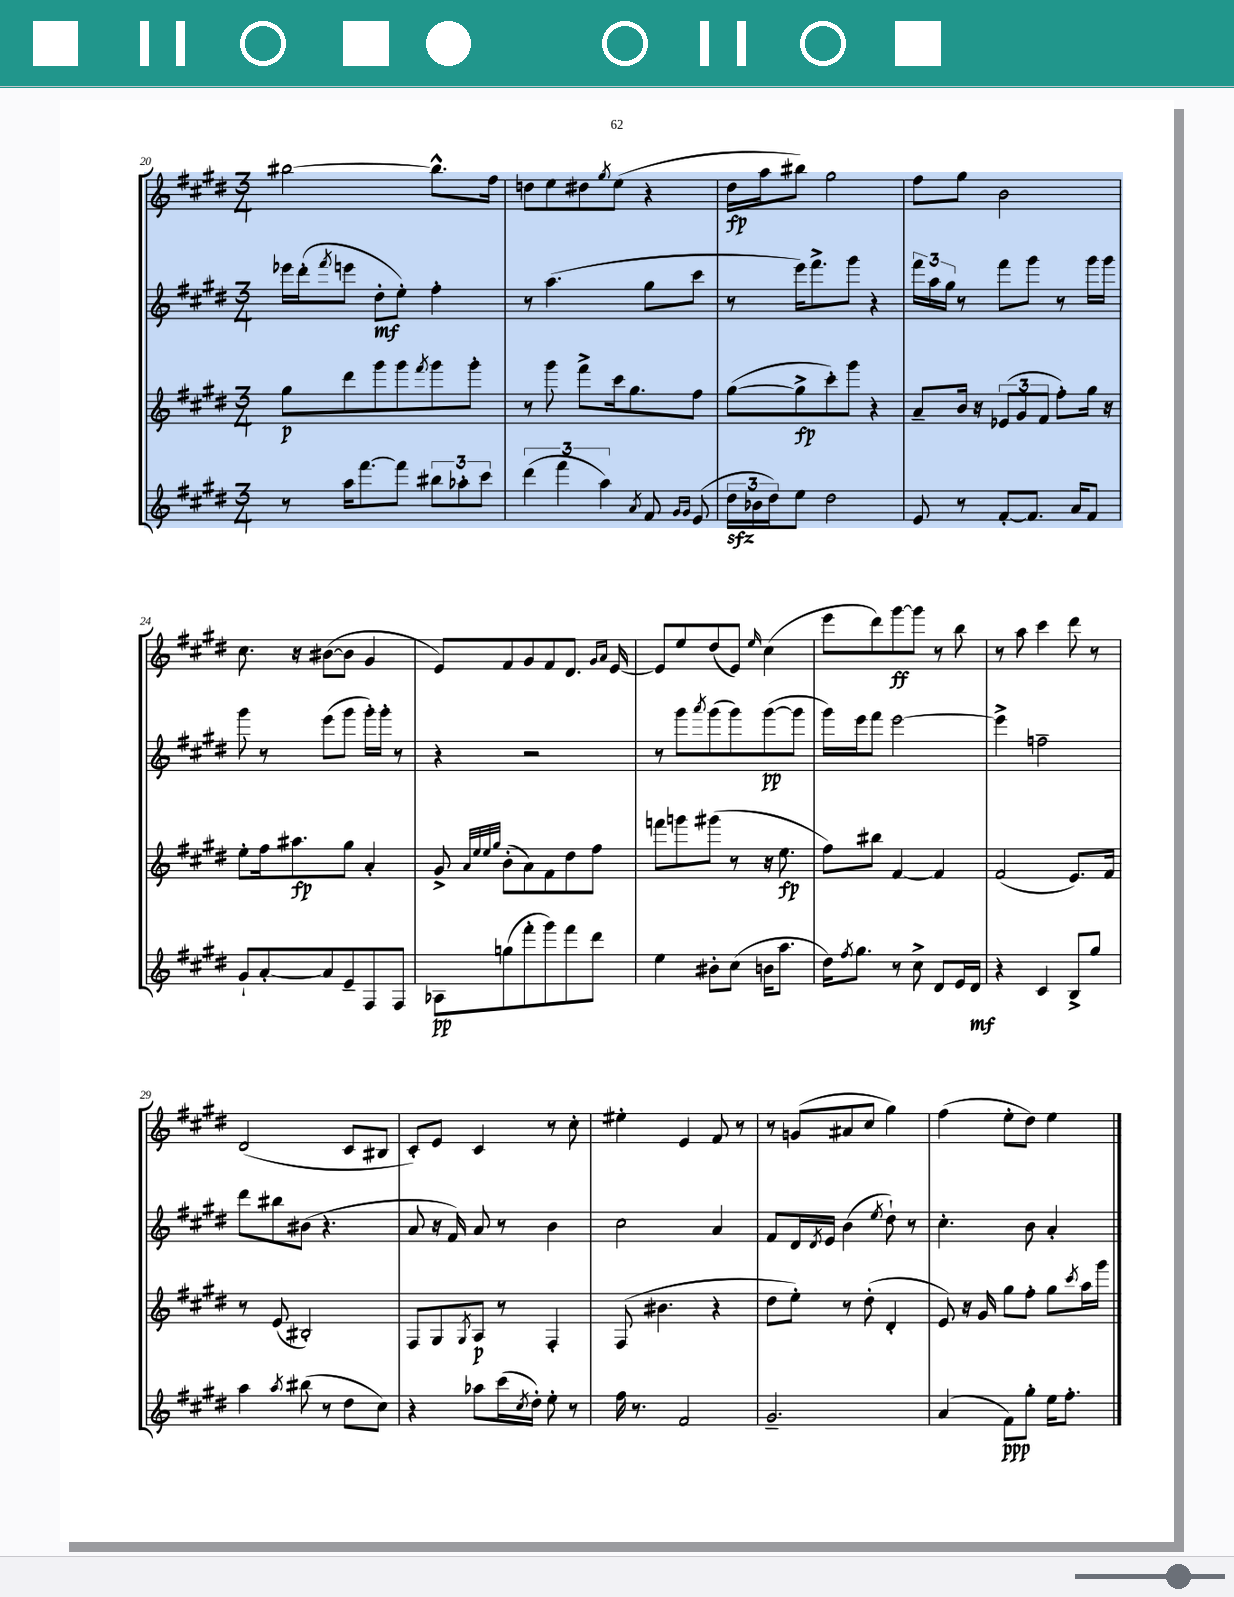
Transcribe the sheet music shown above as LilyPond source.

<<
\new StaffGroup <<
\new Staff = "s0" {
    \clef treble \key e \major \numericTimeSignature \time 3/4
    bis''2~ bis''8.-^ fis''16 |
    d''8 e''8 dis''8 \acciaccatura { gis''8 } e''8( r4 |
    dis''16\fp a''16 bis''8) gis''2 |
    fis''8 gis''8 b'2 |
    cis''8. r16 bis'8~( bis'8 gis'4 |
    e'8) fis'8 gis'8 fis'8 dis'8. \grace { gis'16 a'16 } e'16~ |
    e'8 e''8 dis''8( e'8) \grace { e''16 } cis''4( |
    e'''8 dis'''8) gis'''8~\ff gis'''8 r8 b''8 |
    r8 a''8 cis'''4 dis'''8 r8 |
    dis'2( cis'8 bis8 |
    cis'8-.) e'8 cis'4 r8 cis''8-. |
    eis''4-. e'4 fis'8 r8 |
    r8 g'8( ais'8 cis''8 gis''4) |
    fis''4( e''8-. dis''8) e''4 \bar "|." |
}
\new Staff = "s1" {
    \clef treble \key e \major \numericTimeSignature \time 3/4
    ees'''16 dis'''16-.( \acciaccatura { fis'''8 } e'''8 dis''8-.\mf e''8-.) fis''4-. |
    r8 a''4.( gis''8 cis'''8 |
    r8 e'''16) fis'''8.-> gis'''8 r4 |
    \tuplet 3/2 { fis'''16 a''16 gis''16 } r8 fis'''8 gis'''8 r8 gis'''16 gis'''16 |
    gis'''8 r8 e'''8( gis'''8 gis'''16-.) gis'''16-. r8 |
    r4 r2 |
    r8 gis'''8 \acciaccatura { a'''8 } gis'''8( gis'''8) gis'''8~\pp( gis'''8 |
    gis'''16) e'''16 fis'''8 e'''2~ |
    e'''4-> f''2-- |
    dis'''8 bis''8 bis'8( r4. |
    a'8 r16 fis'16) a'8 r8 b'4 |
    cis''2 a'4 |
    fis'8 dis'16 \acciaccatura { dis'8 } e'16 b'4( \acciaccatura { e''8 } dis''8-!) r8 |
    cis''4.-. b'8 a'4-. \bar "|." |
}
\new Staff = "s2" {
    \clef treble \key e \major \numericTimeSignature \time 3/4
    gis''8\p dis'''8 gis'''8 gis'''8 \acciaccatura { fis'''8 } gis'''8 gis'''8-. |
    r8 gis'''8 fis'''8-> cis'''16 gis''8. fis''8 |
    gis''8~( gis''8->\fp cis'''8-.) gis'''8 r4 |
    a'8-- b'16 r16 \tuplet 3/2 { ees'8( gis'8 fis'8 } fis''8-.) gis''16 r16 |
    e''8-. fis''16 ais''8.\fp gis''8 a'4-. |
    gis'8-> \grace { a'32 e''32 e''32 gis''32 } b'8-.( a'8) fis'8 dis''8 fis''8 |
    f'''8 g'''8 gis'''8( r8 r16 e''8.\fp |
    fis''8) bis''8 fis'4~ fis'4 |
    fis'2( e'8.) fis'16 |
    r8 e'8( bis2-.) |
    fis8 gis8 \acciaccatura { gis8 } a8\p r8 fis4-. |
    fis8( bis'4. r4 |
    dis''8 e''8-.) r8 dis''8-.( dis'4-. |
    e'8) r16 gis'16 gis''8 fis''8-. gis''8 \acciaccatura { cis'''8 } a''16 gis'''16 \bar "|." |
}
\new Staff = "s3" {
    \clef treble \key e \major \numericTimeSignature \time 3/4
    r8 a''16 fis'''8.~ fis'''8 \tuplet 3/2 { bis''8 aes''8-. cis'''8 } |
    \tuplet 3/2 { dis'''4( fis'''4 a''4) } \acciaccatura { a'8 } fis'8 \grace { gis'16 gis'16 } e'8( |
    \tuplet 3/2 { dis''16\sfz bes'16 dis''16) } e''8 dis''2 |
    e'8 r8 fis'8~-. fis'8. a'16 fis'8 |
    gis'8-! a'8~-. a'8 e'8-- fis8 fis8 |
    aes8\pp g''8( fis'''8-. gis'''8) fis'''8 dis'''8 |
    e''4 bis'8-. cis''8( b'16 a''8. |
    dis''16) \acciaccatura { fis''8 } gis''8. r8 cis''8-> dis'8 e'16 dis'16\mf |
    r4 cis'4 b8-> gis''8 |
    a''4 \acciaccatura { a''8 } bis''8( r8 dis''8 cis''8) |
    r4 aes''8 cis'''16( \acciaccatura { cis''8 } dis''16-.) e''8-. r8 |
    fis''16 r8. fis'2 |
    gis'2.-- |
    a'4( fis'8\ppp) gis''8-. e''16 fis''8.-. \bar "|." |
}
>>
>>
\layout { \context { \Score currentBarNumber = #20 } }
